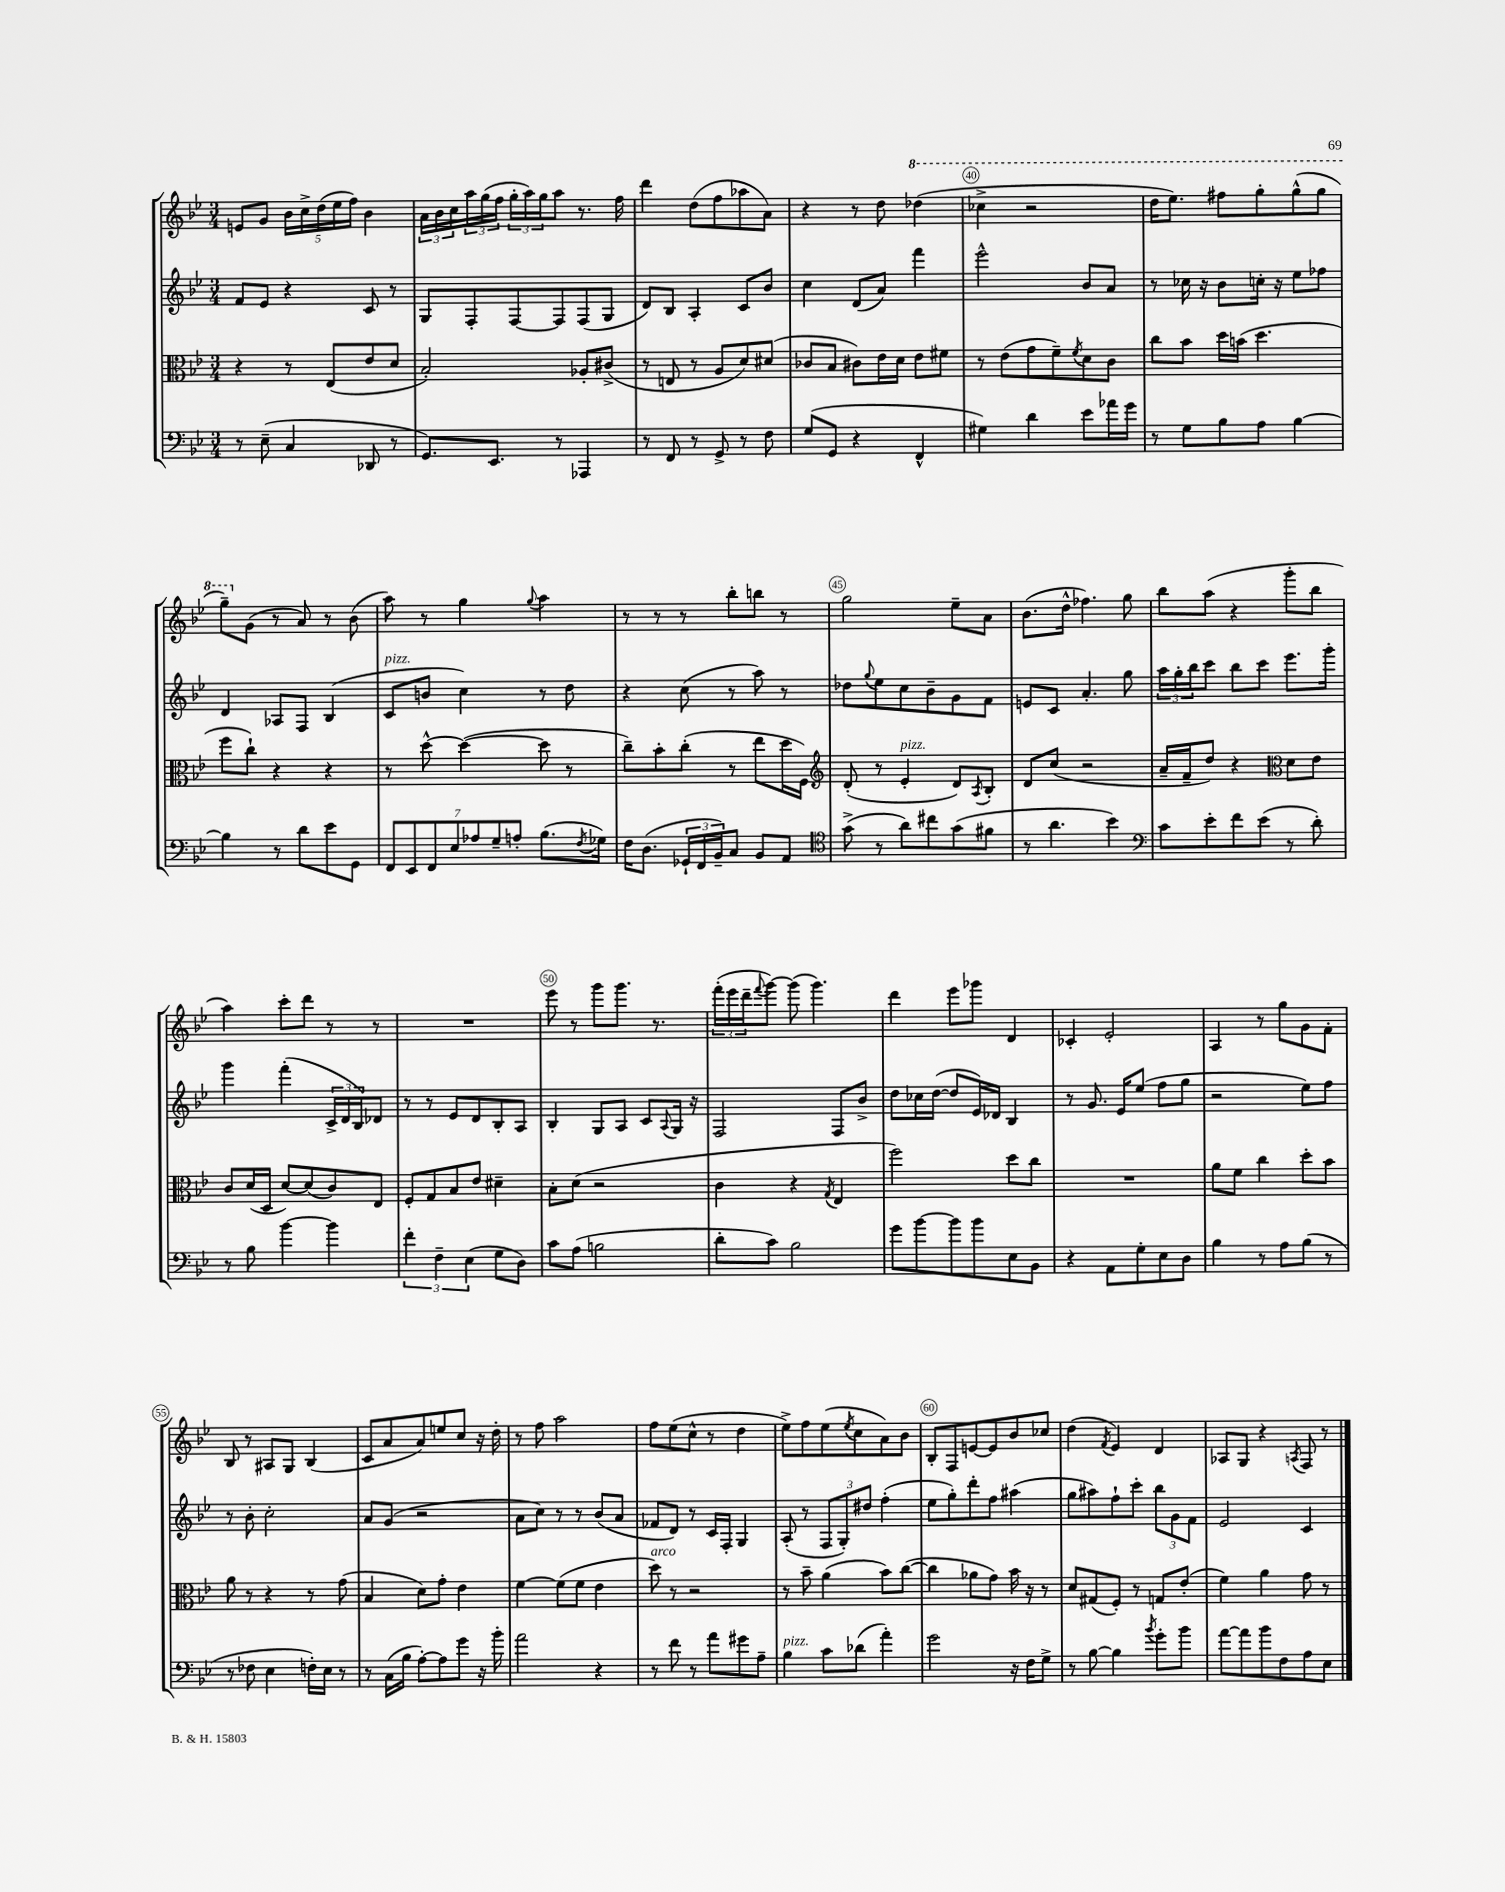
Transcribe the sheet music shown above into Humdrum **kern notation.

**kern	**kern	**kern	**kern
*staff4	*staff3	*staff2	*staff1
*clefF4	*clefC3	*clefG2	*clefG2
*k[b-e-]	*k[b-e-]	*k[b-e-]	*k[b-e-]
*M3/4	*M3/4	*M3/4	*M3/4
8r	4r	8f	8e
(8E-~	.	8e-	8g
4C	8r	4r	20b-
.	.	.	20cc^
.	.	.	(20dd
.	(8E-	.	.
.	.	.	20ee-
.	.	.	20ff)
8DD-	8e-	8c	4b-
8r	8d	8r	.
=	=	=	=
8.GG)	2B-')	8G	24a
.	.	.	24b-
.	.	.	24cc
.	.	8F'	24aa
.	.	.	(24gg
8.EE-	.	.	.
.	.	.	24ff
.	.	[8F	24gg'
.	.	.	24aa)
.	.	.	24gg
8r	.	8F]	8aa
4AAA-	8A-'	(8F	8.r
.	(8c#^	8G	.
.	.	.	16ff
=	=	=	=
8r	8r	8d)	4ddd
8FF	8E	8B-	.
8r	8r	4A'	(8dd
8GG^	8A	.	8ff
8r	8d)	8c	8aa-
8F	(8d#	8b-	8a)
=	=	=	=
(8G	8c-	4cc	4r
8GG	8B-	.	.
4r	8c#)	(8d	8r
.	16e-	8a)	8dd
.	16d	.	.
4FF^^	8e-	4fff	(4ddd-
.	8f#	.	.
=	=	=	=
4G#)	8r	2eee-^^	4ccc-^
.	(8e-	.	.
4d	8g	.	2r
.	8f~)	.	.
.	8qf	.	.
8e-	8d	8b-	.
16a-	8c	8a	.
16g	.	.	.
=	=	=	=
8r	8cc	8r	16ddd
.	.	.	8.eee-)
8G	8b-	16cc-	.
.	.	16r	.
8B-	16dd	8b-	8fff#
.	(16b	.	.
8A	4.dd	16cc'	8ggg'
.	.	16r	.
[4B-	.	8ee-	(8ggg^^
.	.	8ff-	8ggg
=	=	=	=
4B-]	8ff	4d	8ggg~)
.	8cc`)	.	(8g
8r	4r	8A-	8r
8d	.	8F	8a)
8e-	4r	(4B-	8r
8GG	.	.	(8b-
=	=	=	=
14FF	8r	8c	8aa)
14EE-	.	.	.
.	[8dd^^	8b	8r
14FF	.	.	.
14E-	.	.	.
.	(4dd_	4cc)	4gg
14A-	.	.	.
14G~	.	.	.
14A'	.	.	.
.	.	.	8qqgg
(8.B-	8dd]	8r	4aa
.	8r	8dd	.
8qF	.	.	.
16G-)	.	.	.
=	=	=	=
16F	8cc~)	4r	8r
(8.D	.	.	.
.	8b-'	.	8r
24GG-`	(8cc'	(8cc	8r
24FF	.	.	.
24BB-~)	.	.	.
8C	8r	8r	8bb-'
8BB-	8ee-	8aa)	8bb
8AA	16dd	8r	8r
.	16F)	.	.
=	=	=	=
*clefC4	*clefG2	*	*
(8g^	(8d'	8dd-	2gg
.	.	8qqgg	.
8r	8r	8ee-	.
8a)	4e-'	8cc	.
8cc#	.	8b-~	.
(8g	8d)	8g	8ee-~
.	8qA	.	.
8f#	8B-'	8f	8a
=	=	=	=
8r	8d	8e	(8.b-
4.a	(8cc	8c	.
.	.	.	16dd^^
.	2r	4.a'	4.ff-)
4b-)	.	.	.
.	.	8gg	8gg
=	=	=	=
*clefF4	*	*	*
8c	16a~	24aa	8bb-
.	.	24gg'	.
.	16f~	.	.
.	.	24bb-	.
8e-'	8dd)	8ccc	(8aa
8f	4r	8bb-	4r
(8e-	.	8ccc	.
*	*clefC3	*	*
8r	8d	8.eee-	8ggg'
8d')	8e-	.	8bb-
.	.	16ggg'	.
=	=	=	=
8r	8c	4ggg	4aa)
8B-	(16d	.	.
.	16D	.	.
[4b-	[8d)	(4fff'	8ccc'
.	(8d]	.	8ddd
4b-]	8c)	24c^	8r
.	.	24d	.
.	.	24B-)	.
.	8E-	8d-	8r
=	=	=	=
6f'	8F'	8r	2.r
.	8G	8r	.
6F~	.	.	.
.	8B-	8e-	.
(6E-	.	.	.
.	8e-	8d	.
8G	4d#~	8B-'	.
8D)	.	8A	.
=	=	=	=
8c	8B-'	4B-'	8eee-
(8A	(8d	.	8r
2B	2r	8G	8ggg
.	.	8A	8.ggg
.	.	8c	.
.	.	.	8.r
.	.	8qqA	.
.	.	16G	.
.	.	16r	.
=	=	=	=
8d'	4c	2F	(24fff'
.	.	.	24eee-
.	.	.	24ddd~
.	.	.	8qqfff
8c)	.	.	[8ggg)
2B-	4r	.	(8ggg]
.	.	.	4.ggg)
.	8qG	.	.
.	4E-	8F	.
.	.	8b-^	.
=	=	=	=
8g	2ff)	8dd	4ddd
[8b-	.	16cc-	.
.	.	([16dd	.
8b-]	.	8dd]	8eee-
8b-	.	16e-)	8ggg-
.	.	16d-	.
8E-	8dd	4B-	4d
8BB-	8cc	.	.
=	=	=	=
4r	2.r	8r	4c-'
.	.	8.g	.
8AA	.	.	2e-'
.	.	16e-	.
8G'	.	(8ee-	.
8E-	.	8ff	.
8D	.	8gg	.
=	=	=	=
4B-	8a	2r	4A
.	8f	.	.
8r	4cc	.	8r
8A	.	.	8gg
(8B-	8dd'	8ee-)	8g
8r	8b-	8ff	8f'
=	=	=	=
8r	8a	8r	8B-
8F-	8r	8b-'	8r
4E-	4r	2cc'	8A#
.	.	.	8G
16F')	8r	.	(4B-
16E-	.	.	.
8r	(8g	.	.
=	=	=	=
8r	4B-	8a	8c
(16C	.	(8g	8a
16B-	.	.	.
[8A')	8d)	2r	8a)
8A]	8g'	.	8ee
8g	4e-	.	8cc
16r	.	.	16r
16b-'	.	.	16dd'
=	=	=	=
2a	[4f	8a	8r
.	.	8cc)	8ff
.	(8f]	8r	2aa
.	8f	8r	.
4r	4e-	(8b-	.
.	.	8a	.
=	=	=	=
8r	8dd)	8f-	8ff
8f	8r	8d)	(8ee-
8r	2r	8r	8cc^^
8a	.	16c	8r
.	.	16F'	.
8g#	.	4G	4dd
8A~	.	.	.
=	=	=	=
4B-	8r	(8A'	8ee-^)
.	8b-~	8r	8ff
8c	(4a	12F	(8ee-
.	.	12G')	.
.	.	.	8qee-
(8d-	.	.	8cc
.	.	12dd#	.
4a')	8b-)	(4ff'	8a)
.	([8cc	.	8b-
=	=	=	=
2g	4cc]	8ee-	8B-'
.	.	8gg')	8F
.	8a-	8ddd'	[8e
.	8g)	8ff	8e]
16r	16b-	(4aa#	8b-
16F	16r	.	.
8G^	8r	.	8cc-
=	=	=	=
8r	8d	8gg	(4dd
[8B-	(8G#	8aa#)	.
.	.	.	8qf
4B-]	8F')	8ff`	4e-)
.	8r	8ccc'	.
8qb-	.	.	.
8g'	8G	12bb-	4d
.	.	12g	.
8b-	(8e-'	.	.
.	.	12f	.
=	=	=	=
[8a	4f)	2e-	8A-
8a]	.	.	8G
8b-	4a	.	4r
8F	.	.	.
.	.	.	8qA
8A	8g	4c	8F
8E-	8r	.	8r
==	==	==	==
*-	*-	*-	*-
